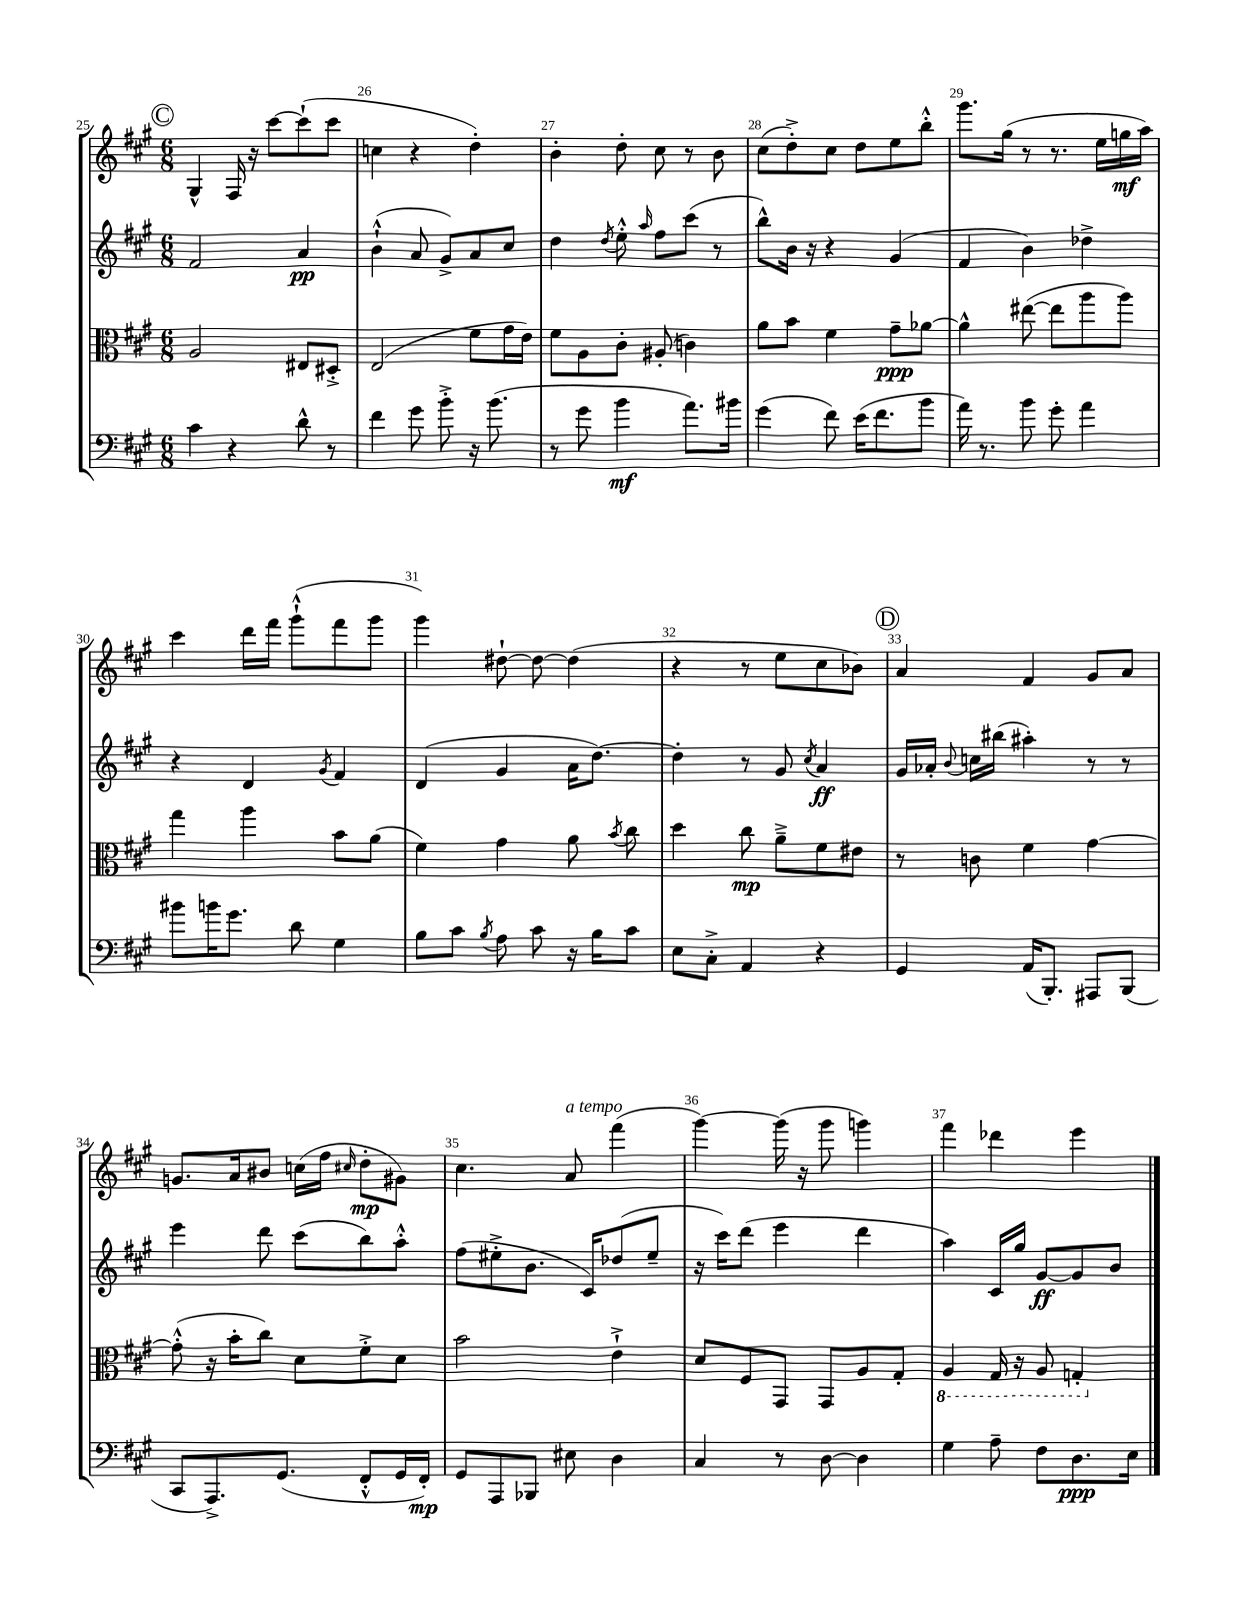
<<
\new StaffGroup <<
\new Staff = "s0" {
    \clef treble \key a \major \numericTimeSignature \time 6/8
    \autoBeamOff \mark \markup { \circle "C" } gis4-^ fis16 r16 cis'''8[~ cis'''8-!( cis'''8] |
    c''4 r4 d''4-.) |
    b'4-. d''8-. cis''8 r8 b'8 |
    cis''8[( d''8-.->) cis''8] d''8[ e''8 b''8]-.-^ |
    gis'''8.[ gis''16]( r8 r8. e''16[ g''16\mf a''16]) |
    cis'''4 d'''16[ fis'''16] gis'''8[-!-^( fis'''8 gis'''8] |
    gis'''4) dis''8~-! dis''8~ dis''4( |
    r4 r8 e''8[ cis''8 bes'8]) |
    \mark \markup { \circle "D" } a'4 fis'4 gis'8[ a'8] |
    g'8.[ a'16 bis'8] c''16[( fis''16] \grace { cis''16 } d''8[-.\mp gis'8]) |
    cis''4. a'8^\markup { \italic "a tempo" } fis'''4( |
    gis'''4~) gis'''16( r16 gis'''8 g'''4) |
    fis'''4 des'''4 e'''4 \bar "|." |
}
\new Staff = "s1" {
    \clef treble \key a \major \numericTimeSignature \time 6/8
    \autoBeamOff \mark \markup { \circle "C" } fis'2 a'4\pp |
    b'4-!-^( a'8 gis'8[->) a'8 cis''8] |
    d''4 \acciaccatura { d''8 } e''8-.-^ \grace { a''16 } fis''8[ cis'''8]( r8 |
    b''8[-^) b'16] r16 r4 gis'4( |
    fis'4 b'4) des''4-> |
    r4 d'4 \acciaccatura { gis'8 } fis'4 |
    d'4( gis'4 a'16[ d''8.]~) |
    d''4-. r8 gis'8 \acciaccatura { cis''8 } a'4\ff |
    \mark \markup { \circle "D" } gis'16[ aes'16]-. \appoggiatura { b'8 } c''16[ bis''16]( ais''4-.) r8 r8 |
    e'''4 d'''8 cis'''8[( b''8) a''8]-.-^ |
    fis''8[( eis''8-.-> b'8.] cis'16[) des''8( eis''8]-- |
    r16 cis'''16[) d'''8]( e'''4 d'''4 |
    a''4) cis'16[ gis''16] gis'8[~\ff gis'8 b'8] \bar "|." |
}
\new Staff = "s2" {
    \clef alto \key a \major \numericTimeSignature \time 6/8
    \autoBeamOff \mark \markup { \circle "C" } a2 eis8[ dis8]-.-> |
    e2( fis'8[ gis'16 e'16]) |
    fis'8[ a8 cis'8]-. ais8-.( c'4) |
    a'8[ b'8] fis'4 gis'8[--\ppp aes'8]~ |
    aes'4-^ eis''8~( eis''8[ a''8 a''8]) |
    gis''4 a''4 b'8[ a'8]( |
    fis'4) gis'4 a'8 \acciaccatura { b'8 } cis''8 |
    d''4 cis''8\mp a'8[---> fis'8 eis'8] |
    \mark \markup { \circle "D" } r8 c'8 fis'4 gis'4~ |
    gis'8-.-^( r16 b'16[-. cis''8]) d'8[ fis'8-.-> d'8] |
    b'2 e'4-!-> |
    d'8[ fis8 gis,8] gis,8[ a8 gis8]-. |
    \ottava #-1 a,4 gis,16 r16 a,8 g,4-. \ottava #0 \bar "|." |
}
\new Staff = "s3" {
    \clef bass \key a \major \numericTimeSignature \time 6/8
    \autoBeamOff \mark \markup { \circle "C" } cis'4 r4 d'8-^ r8 |
    fis'4 gis'8 b'8-.-> r16 b'8.( |
    r8 gis'8 b'4\mf a'8.[) bis'16] |
    gis'4( fis'8) e'16[( fis'8. b'8] |
    a'16) r8. b'8 gis'8-. a'4 |
    bis'8[ b'16 gis'8.] d'8 gis4 |
    b8[ cis'8] \acciaccatura { b8 } a8 cis'8 r16 b16[ cis'8] |
    e8[ cis8]-.-> a,4 r4 |
    \mark \markup { \circle "D" } gis,4 a,16[( b,,8.]-.) ais,,8[ b,,8]( |
    cis,8[ a,,8.->) gis,8.]( fis,8[-.-^ gis,16 fis,16]-.\mp) |
    gis,8[ a,,8 bes,,8] eis8 d4 |
    cis4 r8 d8~ d4 |
    gis4 a8-- fis8[ d8.\ppp e16] \bar "|." |
}
>>
>>
\layout { \context { \Score currentBarNumber = #25 \override BarNumber.break-visibility = ##(#f #t #t) barNumberVisibility = #all-bar-numbers-visible } }
